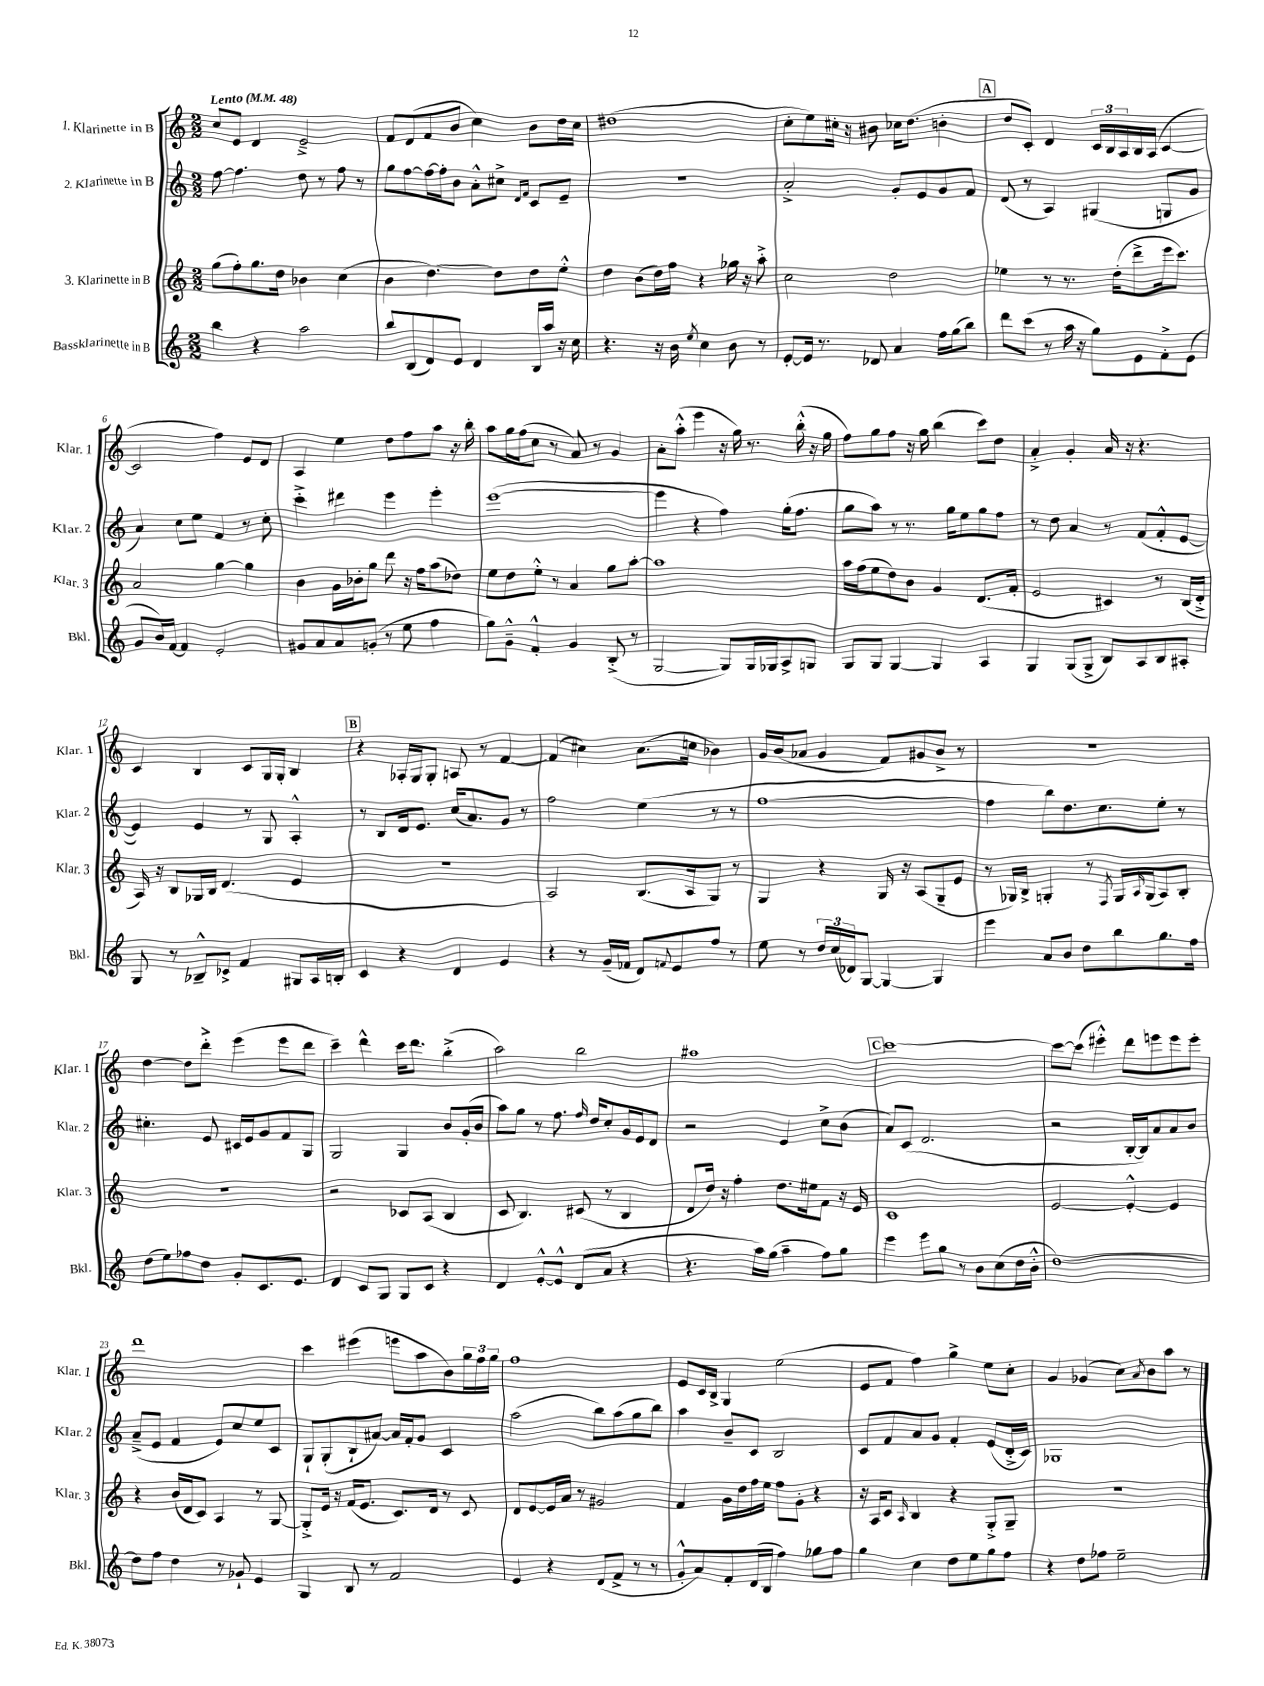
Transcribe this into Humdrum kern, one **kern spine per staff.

**kern	**kern	**kern	**kern
*staff4	*staff3	*staff2	*staff1
*clefG2	*clefG2	*clefG2	*clefG2
*k[]	*k[]	*k[]	*k[]
*M2/2	*M2/2	*M2/2	*M2/2
*MM48	*MM48	*MM48	*MM48
4bb	(8gg	[8ff	8cc
.	8ff')	4.ff]	8e
4r	8.gg	.	4d
.	16dd	.	.
2aa	4b-	8dd	2e~^
.	.	8r	.
.	(4cc	8ff	.
.	.	8r	.
=	=	=	=
8bb	4b	8gg	8f
(8B	.	[8ff	(8d
8d)	[4.dd)	16ff_	8f
.	.	16ff']	.
8e	.	8b	8b
4d	.	8a'^^	4cc)
.	8dd]	8cc#^	.
.	.	16qqd	.
.	.	16qqf	.
16B	8dd	8c	8b
16aa	.	.	.
16r	8ee'^^	8e~	16dd
16cc	.	.	16cc
=	=	=	=
4.r	4dd	1r	(1dd#
.	(8b	.	.
16r	16dd)	.	.
16b	16ff	.	.
8qee	.	.	.
4cc	4r	.	.
8b	16gg-	.	.
.	16r	.	.
8r	8aa'^	.	.
=	=	=	=
[8e'	2cc	2a'^	8cc'
16e]	.	.	8ee)
8.r	.	.	.
.	.	.	16cc#'
.	.	.	16r
8d-	.	.	8b#
4a	2dd	8g'	16cc-
.	.	.	(8.dd
.	.	8e	.
16ff	.	8g	4b'
(16gg	.	.	.
8bb)	.	8f	.
=	=	=	=
8ddd	4ee-	(8d	8dd
(8ccc	.	8r	8c')
8r	8r	4A)	4d
16aa	8.r	.	.
16r	.	.	.
8gg)	.	(4G#	24c
.	.	.	24B
.	(16dd'	.	.
.	.	.	24A
8e	8ddd^	.	16B
.	.	.	(16A
8f'^	16eee	8G	[4c
.	8.ccc)	.	.
(8e	.	8g	.
=	=	=	=
8g	2a	4a)	2c]
16b)	.	.	.
[16f	.	.	.
4f]	.	8cc	.
.	.	8ee	.
2e'	[4gg	4f	4ff)
.	4gg]	8r	8e
.	.	8cc'	8d
=	=	=	=
8g#	4b	4ccc'^	4A
8a	.	.	.
8a	16g	4ddd#	4ee
.	16b-'	.	.
(8g'	8gg	.	.
8r	8ddd	4eee	8dd
8ee	16r	.	8ff
.	16ff	.	.
4ff	(8aa	4eee'	8aa
.	8dd-)	.	16r
.	.	.	16bb'
=	=	=	=
8gg)	8ee	([1eee	8aa
8g~^^	8dd	.	16gg
.	.	.	(16ff
4f'^^	8ee'^^	.	8cc
.	8r	.	8r
4g	4a	.	8a)
.	.	.	8r
(8B'^	8gg	.	4g
8r	[8aa'	.	.
=	=	=	=
[2G	1aa]	4eee]	8a'
.	.	.	(8aa'^^
.	.	4r	4eee
8G])	.	4ff)	16r
.	.	.	16gg)
16G	.	.	8.r
16G-	.	.	.
8A^	.	(16gg'	.
.	.	8.ff	(16bb'^^
8G	.	.	16r
.	.	.	16gg
=	=	=	=
8G	16aa	8gg	8ff)
.	(16ff	.	.
8G	8ee	8aa)	8gg
[4G	8dd)	8r	8ff
.	8b	8.r	16r
.	.	.	16gg
4G]	4g	.	(4bb
.	.	16gg	.
.	.	8ee	.
4A	(8.d	8gg	8ccc)
.	.	8ff	8dd
.	16f'	.	.
=	=	=	=
4G	2e	8r	4a'^
.	.	8dd	.
(8G	.	4a	4g'
8G^	.	.	.
8B)	4c#)	8r	16a
.	.	.	16r
8A	.	(8f	4.r
8B	8r	8f'^^	.
8A#'	(16B	[8e	.
.	16d'^	.	.
=	=	=	=
8G	16A)	4e])	4c
.	16r	.	.
8r	8B	.	.
8B-~^^	16G-	4e	4B
.	16B	.	.
8c-^	(4.d	.	.
4f	.	8r	8c
.	.	8G	16G
.	.	.	16G'
8G#	4e	4A'^^	4B
16A	.	.	.
16B'	.	.	.
=	=	=	=
4c	1r	8r	4r
.	.	8B	.
4r	.	16d	16A-'
.	.	8.e	16G
.	.	.	8G'
4d	.	(16cc	8A
.	.	8.a)	.
.	.	.	8r
4e	.	8g	[4f
.	.	8r	.
=	=	=	=
4r	2A)	2ff	(4f]
8r	.	.	4cc#)
(16g~	.	.	.
16f-	.	.	.
8d)	(8.B	(4ee	(8.a
8qqf	.	.	.
8e	.	.	.
.	16A	.	16cc
8ff	8G)	8r	4b-)
8r	8r	8r	.
=	=	=	=
8ee	4G	[1ff	16g
.	.	.	(16b
8r	.	.	8a-
24dd	4r	.	4g
(24cc	.	.	.
24d-)	.	.	.
[8G	.	.	.
4G_	16G	.	8f)
.	16r	.	.
.	(8A	.	8g#
4G]	8G~	.	8b^
.	8e	.	8r
=	=	=	=
4eee	8r	4ff]	1r
.	16G-)	.	.
.	16B^	.	.
8a	4G'	8bb)	.
8b	.	8.dd	.
8dd	8r	.	.
.	.	8.cc	.
.	8qF	.	.
8bb	16G	.	.
.	16qqA	.	.
.	(16G	.	.
8.gg	8A)	8ee'	.
.	8B'	8r	.
16ff	.	.	.
=	=	=	=
(8dd	1r	4.cc#'	[4dd
8ee)	.	.	.
8ff-	.	.	8dd]
8dd	.	8e	8ddd'^
8g'	.	16c#	(4eee
.	.	16e	.
8.c	.	8g	.
.	.	8f	8eee
8.e	.	.	.
.	.	8G	8ddd
=	=	=	=
4d	2r	2G	4ccc~)
8c	.	.	4ddd^^
8G	.	.	.
8G	8c-	4G	16ccc
.	.	.	8.ddd
8c	(8A	.	.
4r	4B	8b	(4bb'^
.	.	(16g'	.
.	.	16b	.
=	=	=	=
4d	8c	8aa)	2aa)
.	4.B)	8gg	.
[8e'^^	.	8r	.
8e^^]	.	8.ff	.
(8d	(8c#	.	2bb
.	.	16qqff	.
.	.	16dd	.
8a	8r	8cc'	.
4r	4B	16g	.
.	.	16e	.
.	.	8d	.
=	=	=	=
4.r	8d	2r	1aa#
.	16dd)	.	.
.	16r	.	.
.	4ff'	.	.
16aa)	.	.	.
(16gg	.	.	.
4aa~	8.dd	4e	.
.	16ee#	.	.
8ff)	8f	8cc^	.
8gg	16r	(8b	.
.	16e	.	.
=	=	=	=
4eee	1c	8a)	[1ccc
.	.	(8c	.
8eee	.	2.d	.
8gg	.	.	.
8r	.	.	.
8b	.	.	.
(8cc	.	.	.
16dd	.	.	.
16b'^^	.	.	.
=	=	=	=
[1dd)	[2e	2r	8ccc_
.	.	.	(8ccc]
.	.	.	4eee#'^^)
.	4e'^^_	[16B'	8ddd
.	.	16B])	.
.	.	8a	8eee
.	4e]	8a	8eee
.	.	8b	8eee'
=	=	=	=
8dd]	4r	(8a~^	1ddd
8ff	.	8e	.
4dd	(16b	4f	.
.	16d	.	.
.	8c)	.	.
8r	4A	8e)	.
8g-`	.	8cc	.
4e	8r	8ee	.
.	[8G	8c	.
=	=	=	=
4G	8G'^]	8G`	4ccc
.	16e	(8G'	.
.	16r	.	.
8B	(16f	8B`	(4eee#
.	8.e	.	.
8r	.	[8a#)	.
2f	8.c)	16a#]	8eee
.	.	16f'	.
.	.	8g	8aa
.	16d	.	.
.	8r	4c	8b)
.	8c	.	24gg
.	.	.	24ff
.	.	.	24gg
=	=	=	=
4e	8d	(2aa	1ff
.	[8e	.	.
4r	16e]	.	.
.	16a	.	.
.	8r	.	.
(8d	2g#	8bb)	.
8f^	.	(8aa	.
8r	.	8gg	.
8r	.	8bb)	.
=	=	=	=
8g'^^	4f	4aa	8e
8a)	.	.	16c
.	.	.	16B^
8f'	16g	8b~	4G
.	16dd	.	.
(16d	16ff	8c	.
16B	16ee	.	.
4ff)	8ff	2B	(2ee
.	8g'	.	.
8gg-	4r	.	.
8ff	.	.	.
=	=	=	=
4gg	16r	8c	8e
.	16A	.	.
.	8c	8f	8f
.	16qqA	.	.
4cc	4B	8a	4ff)
.	.	8g	.
8dd	4r	4f'	4gg^
8ee	.	.	.
8gg	8G'^	(8e	8ee
8ff	8G~	16d'^	8cc'
.	.	16c)	.
=	=	=	=
4r	1r	1G-	4g
8dd	.	.	(4g-
8ff-	.	.	.
2ee~	.	.	8cc)
.	.	.	8qa
.	.	.	8b
.	.	.	8aa
.	.	.	8r
==	==	==	==
*-	*-	*-	*-
